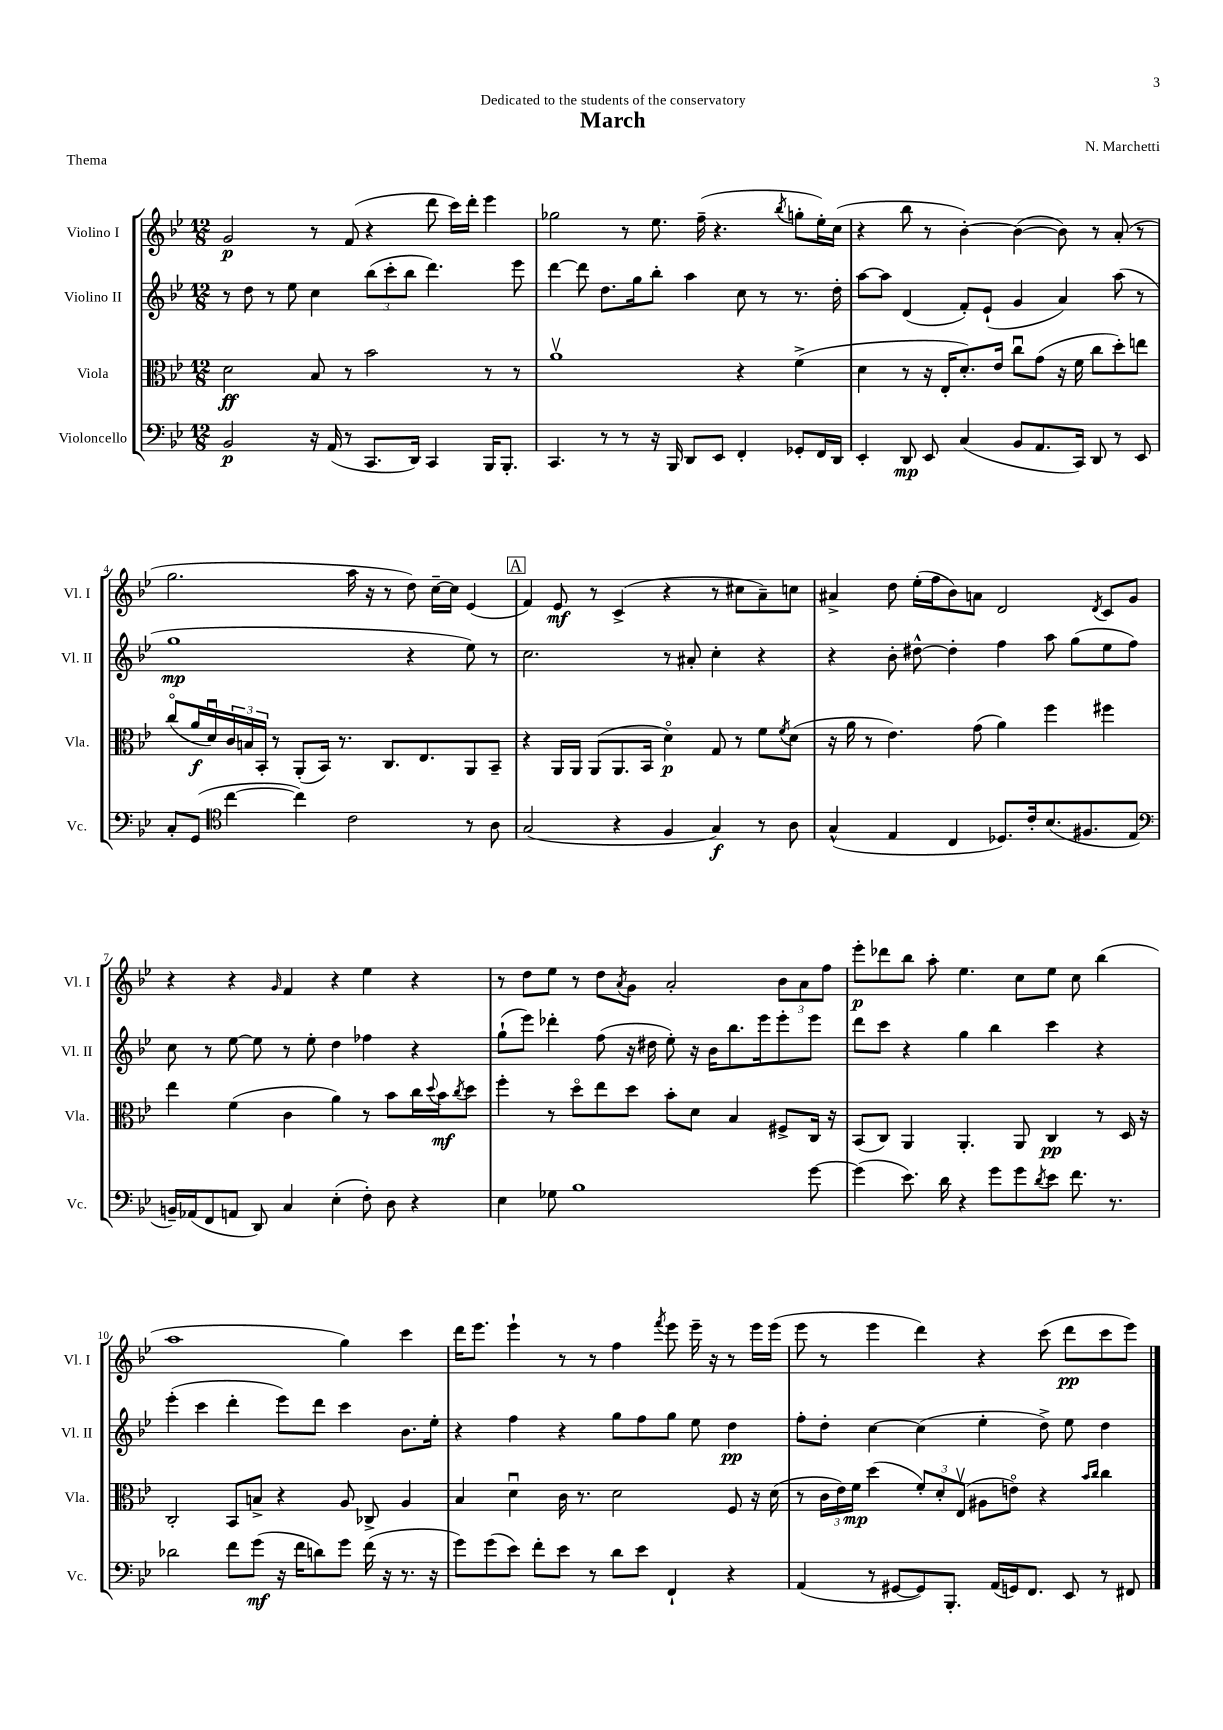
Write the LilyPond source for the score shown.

\header { title = "March" composer = "N. Marchetti" dedication = "Dedicated to the students of the conservatory" piece = "Thema" }
<<
\new StaffGroup <<
\new Staff = "s0" \with { instrumentName = "Violino I" shortInstrumentName = "Vl. I" } {
    \clef treble \key bes \major \numericTimeSignature \time 12/8
    g'2\p r8 f'8( r4 d'''8 c'''16) d'''16-. ees'''4 |
    ges''2 r8 ees''8. f''16--( r4. \acciaccatura { bes''8 } g''8-. ees''16-.) c''16( |
    r4 bes''8 r8 bes'4~-.) bes'4~( bes'8) r8 a'8-.( r8 |
    g''2. a''16 r16 r8 d''8) c''16~-- c''16 ees'4( |
    \mark \markup { \box "A" } f'4) ees'8\mf r8 c'4->( r4 r8 cis''8 a'8--) c''8 |
    ais'4-> d''8 ees''16-.( f''16 bes'8) a'8 d'2 \acciaccatura { d'8 } c'8 g'8 |
    r4 r4 \grace { g'16 } f'4 r4 ees''4 r4 |
    r8 d''8 ees''8 r8 d''8 \acciaccatura { a'8 } g'8 a'2-. \tuplet 3/2 { bes'8 a'8 f''8 } |
    ees'''8-.\p des'''8 bes''8 a''8-. ees''4. c''8 ees''8 c''8 bes''4( |
    a''1 g''4) c'''4 |
    d'''16 ees'''8. ees'''4-! r8 r8 f''4 \acciaccatura { f'''8 } ees'''8 ees'''16-- r16 r8 ees'''16 ees'''16( |
    ees'''8 r8 ees'''4 d'''4) r4 c'''8( d'''8\pp c'''8 ees'''8) \bar "|." |
}
\new Staff = "s1" \with { instrumentName = "Violino II" shortInstrumentName = "Vl. II" } {
    \clef treble \key bes \major \numericTimeSignature \time 12/8
    r8 d''8 r8 ees''8 c''4 \tuplet 3/2 { bes''8( c'''8-. bes''8 } d'''4.) ees'''8 |
    d'''4~ d'''8 d''8. g''16 bes''8-. a''4 c''8 r8 r8. d''16-. |
    a''8~ a''8 d'4( f'8-.) ees'8-!( g'4 a'4) a''8( r8 |
    g''1\mp r4 ees''8) r8 |
    \mark \markup { \box "A" } c''2. r8 ais'8-. c''4-. r4 |
    r4 bes'8-. dis''8~-^ dis''4-. f''4 a''8 g''8( ees''8 f''8) |
    c''8 r8 ees''8~ ees''8 r8 ees''8-. d''4 fes''4 r4 |
    g''8-!( ees'''8) des'''4-. f''8( r16 dis''16 ees''8-.) r16 bes'16 bes''8. ees'''16 ees'''8-. ees'''8 |
    d'''8 c'''8 r4 g''4 bes''4 c'''4 r4 |
    ees'''4-.( c'''4 d'''4-. ees'''8) d'''8 c'''4 bes'8. ees''16-. |
    r4 f''4 r4 g''8 f''8 g''8 ees''8 d''4\pp |
    f''8-. d''8-. c''4~ c''4( ees''4-. d''8->) ees''8 d''4 \bar "|." |
}
\new Staff = "s2" \with { instrumentName = "Viola" shortInstrumentName = "Vla." } {
    \clef alto \key bes \major \numericTimeSignature \time 12/8
    d'2\ff bes8 r8 bes'2 r8 r8 |
    a'1\upbow r4 f'4->( |
    d'4 r8 r16 ees16-. d'8.-.) ees'16 c''8\downbow g'8( r16 f'16 c''8 d''8-.) e''8 |
    c''8\flageolet( a'16\f d'16\downbow) \tuplet 3/2 { c'16 b16 bes,16-. } r8 a,8-.( bes,16) r8. c8. ees8. a,8 bes,8-- |
    \mark \markup { \box "A" } r4 a,16 a,16 a,8( a,8. bes,16 d'4\flageolet\p) g8 r8 f'8 \acciaccatura { f'8 } d'8( |
    r16 a'16 r8 ees'4.) g'8( a'4) f''4 fis''4 |
    ees''4 f'4( c'4 a'4) r8 bes'8 c''16 \appoggiatura { d''8 } bes'16\mf \acciaccatura { c''8 } d''8 |
    f''4-. r8 d''8\flageolet ees''8 d''8 bes'8-. d'8 bes4 fis8-> c16 r16 |
    bes,8( c8) a,4 a,4.-. a,8 c4\pp r8 d16 r16 |
    c2-. bes,8 b8-> r4 a8 ces8-> a4 |
    bes4 d'4\downbow c'16 r8. d'2 f8 r16 d'16( |
    r8 \tuplet 3/2 { c'16 ees'16) f'16\mp } d''4( \tuplet 3/2 { f'8-.) d'8-. ees8\upbow( } ais8 e'8\flageolet) r4 \grace { bes'16 c''16 } c''4 \bar "|." |
}
\new Staff = "s3" \with { instrumentName = "Violoncello" shortInstrumentName = "Vc." } {
    \clef bass \key bes \major \numericTimeSignature \time 12/8
    bes,2\p r16 a,16( r8 c,8. d,16) c,4 bes,,16 bes,,8.-. |
    c,4. r8 r8 r16 bes,,16 d,8 ees,8 f,4-. ges,8-. f,16 d,16 |
    ees,4-. d,8\mp ees,8 c4( bes,8 a,8. c,16) d,8 r8 ees,8 |
    c8-. g,8( \clef tenor c''4~ c''4) c'2 r8 a8 |
    \mark \markup { \box "A" } g2( r4 f4 g4\f) r8 a8 |
    g4-^( ees4 c4 des8.) c'16-. bes8.( fis8. ees8 |
    \clef bass b,16--) aes,16( f,8 a,8 d,8) c4 ees4-.( f8-.) d8 r4 |
    ees4 ges8 bes1 g'8~ |
    g'4( ees'8.) d'16 r4 g'8 g'8 \acciaccatura { d'8 } ees'8 f'8. r8. |
    des'2 f'8 g'8\mf( r16 f'16 d'8) g'8 f'16( r16 r8. r16 |
    g'8) g'8( ees'8) f'8-. ees'8 r8 d'8 ees'8 f,4-! r4 |
    a,4( r8 gis,8~ gis,8) bes,,8.-. a,16( g,16) f,8. ees,8 r8 fis,8 \bar "|." |
}
>>
>>
